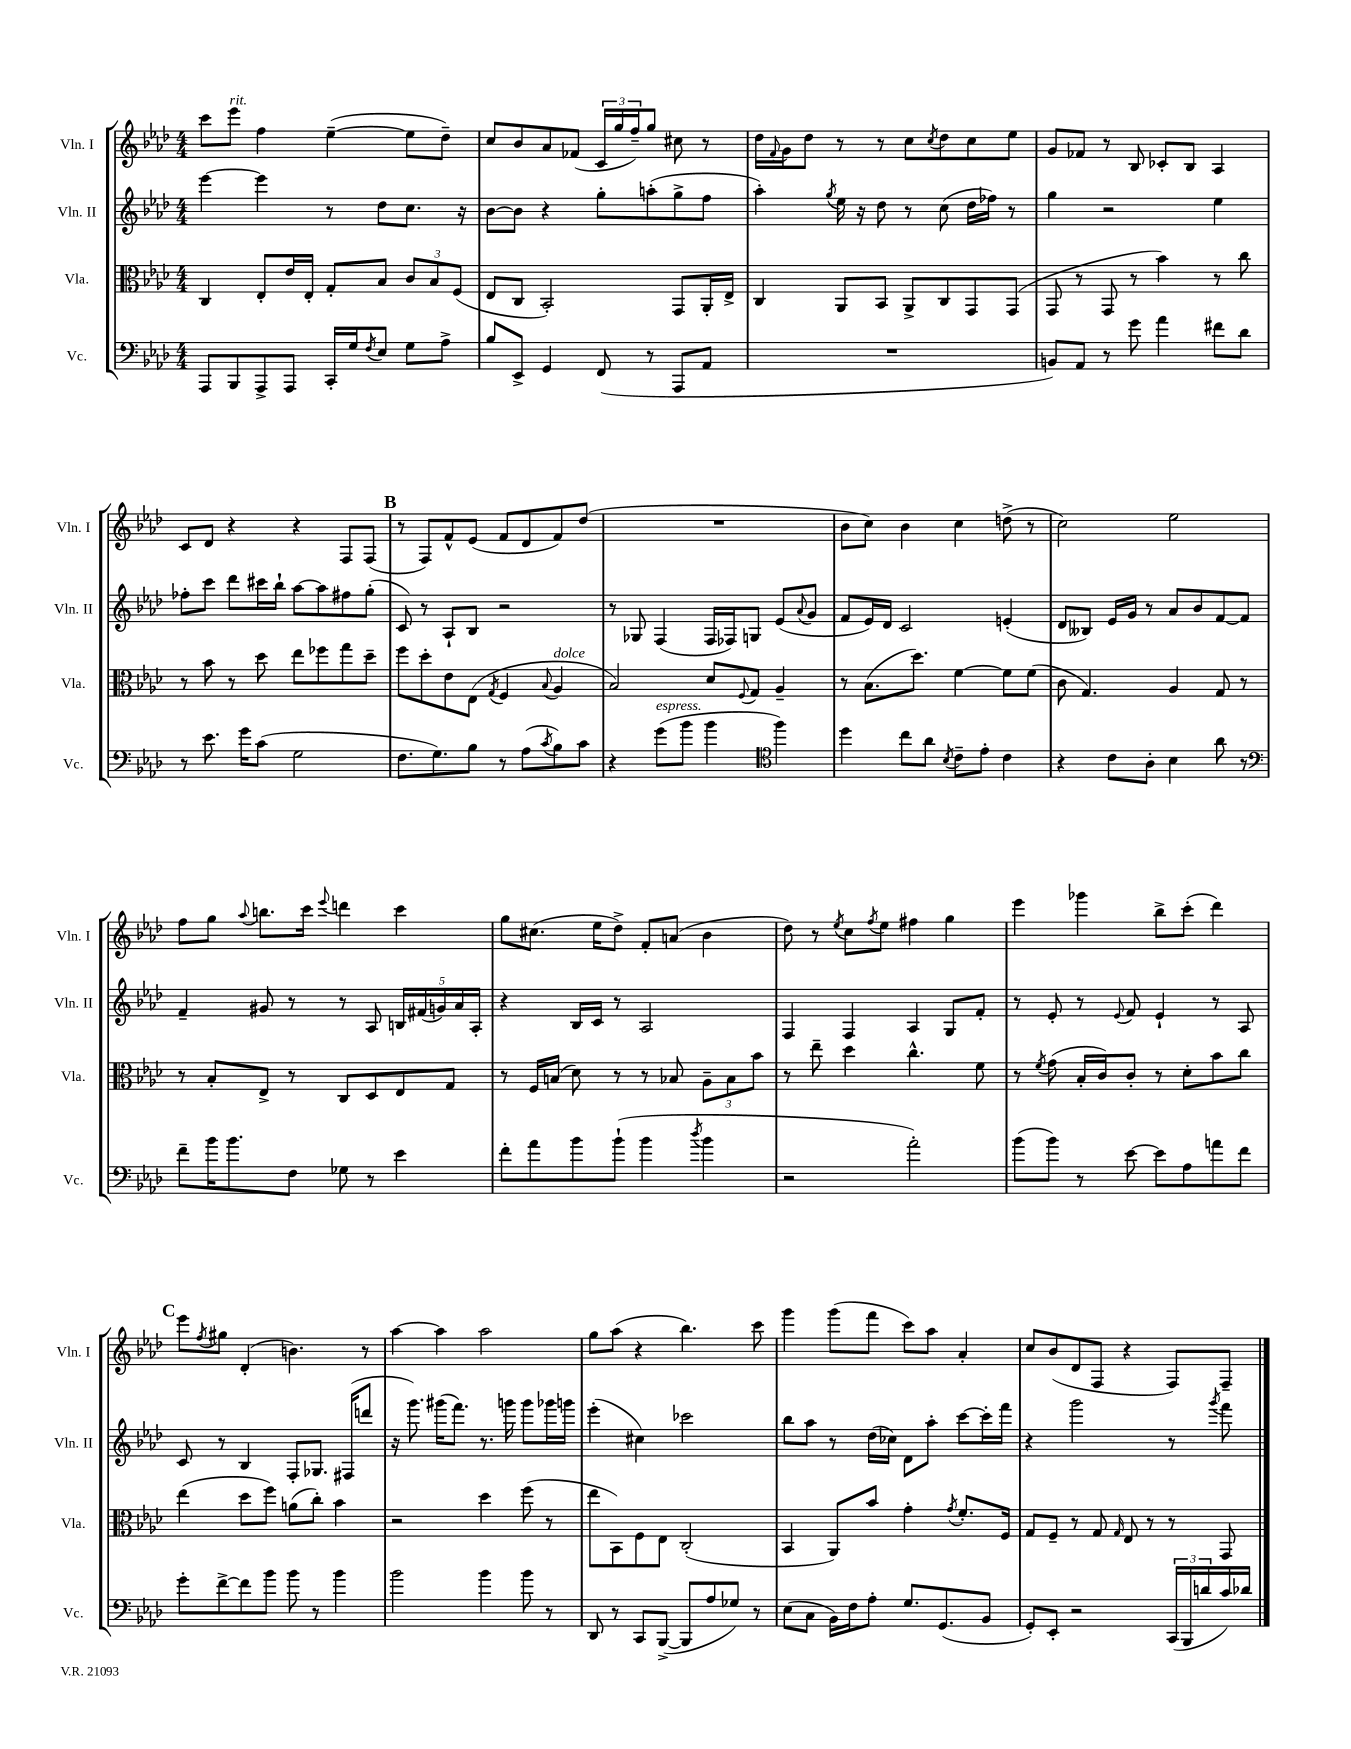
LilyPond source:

<<
\new StaffGroup <<
\new Staff = "s0" \with { instrumentName = "Vln. I" shortInstrumentName = "Vln. I" } {
    \clef treble \key aes \major \numericTimeSignature \time 4/4
    c'''8 ees'''8^\markup { \italic "rit." } f''4 ees''4~--( ees''8 des''8--) |
    c''8 bes'8 aes'8 fes'8( \tuplet 3/2 { c'16 g''16 f''16--) } g''8 cis''8 r8 |
    des''16 \appoggiatura { f'8 } g'16 des''8 r8 r8 c''8 \acciaccatura { c''8 } des''8 c''8 ees''8 |
    g'8 fes'8 r8 bes8 ces'8-. bes8 aes4 |
    c'8 des'8 r4 r4 f8 f8( |
    \mark \markup { \bold "B" } r8 f8) f'8-^ ees'8( f'8 des'8 f'8) des''8( |
    R1 |
    bes'8 c''8) bes'4 c''4 d''8->( r8 |
    c''2) ees''2 |
    f''8 g''8 \appoggiatura { aes''8 } b''8. c'''16 \appoggiatura { ees'''8 } d'''4 c'''4 |
    g''8 cis''8.( ees''16 des''8->) f'8-. a'8( bes'4 |
    des''8) r8 \acciaccatura { ees''8 } c''8 \acciaccatura { f''8 } ees''8 fis''4 g''4 |
    ees'''4 ges'''4 bes''8-> c'''8-.( des'''4) |
    \mark \markup { \bold "C" } ees'''8 \acciaccatura { f''8 } gis''8 des'4-.( b'4.) r8 |
    aes''4~ aes''4 aes''2 |
    g''8 aes''8( r4 bes''4.) c'''8 |
    g'''4 g'''8( f'''8 c'''8) aes''8 aes'4-. |
    c''8 bes'8( des'8 f8 r4 f8) f8-- \bar "|." |
}
\new Staff = "s1" \with { instrumentName = "Vln. II" shortInstrumentName = "Vln. II" } {
    \clef treble \key aes \major \numericTimeSignature \time 4/4
    ees'''4~ ees'''4 r8 des''8 c''8. r16 |
    bes'8~ bes'8 r4 g''8-. a''8-.( g''8-> f''8 |
    aes''4-.) \acciaccatura { g''8 } ees''16 r16 des''8 r8 c''8( des''16 fes''16) r8 |
    g''4 r2 ees''4 |
    fes''8-. c'''8 des'''8 cis'''16 bes''16-! aes''8~ aes''8 fis''8 g''8-.( |
    \mark \markup { \bold "B" } c'8) r8 aes8-! bes8 r2 |
    r8 ges8 f4( f16 fes16) g8 ees'8( \appoggiatura { aes'8 } g'8 |
    f'8 ees'16) des'16 c'2 e'4-.( |
    des'8 beses8) ees'16 g'16 r8 aes'8 bes'8 f'8~ f'8 |
    f'4-- gis'8 r8 r8 aes8 \tuplet 5/4 { b16 fis'16( g'16) aes'16 aes16-. } |
    r4 bes16 c'16 r8 aes2 |
    f4 f4 aes4 g8 f'8-. |
    r8 ees'8-. r8 \appoggiatura { ees'8 } f'8 ees'4-! r8 aes8 |
    \mark \markup { \bold "C" } c'8 r8 bes4 f8-. ges8. fis16( d'''8 |
    r16 g'''8.) gis'''16( f'''8.) r8. g'''16 g'''8 ges'''16 g'''16 |
    ees'''4-.( cis''4) ces'''2 |
    bes''8 aes''8 r8 des''16( ces''16) des'8 aes''8-. c'''8~ c'''16-. f'''16 |
    r4 g'''2 r8 \acciaccatura { g'''8 } f'''8 \bar "|." |
}
\new Staff = "s2" \with { instrumentName = "Vla." shortInstrumentName = "Vla." } {
    \clef alto \key aes \major \numericTimeSignature \time 4/4
    c4 ees8-. ees'16 ees16-. g8-. bes8 \tuplet 3/2 { c'8 bes8 f8( } |
    ees8 c8 bes,2-.) g,8 aes,16-. ees16-> |
    c4 aes,8 bes,8 aes,8-> c8 g,8 g,8( |
    g,8 r8 g,8 r8 bes'4) r8 c''8 |
    r8 bes'8 r8 des''8 ees''8 fes''8 g''8 des''8-- |
    \mark \markup { \bold "B" } f''8 des''8-. ees'8 ees8( \acciaccatura { g8 } f4 \appoggiatura { bes8 } aes4^\markup { \italic "dolce" } |
    bes2) des'8 \appoggiatura { f8 } g8 aes4-- |
    r8 bes8.( des''8.) f'4~ f'8 f'8( |
    c'8 g4.) aes4 g8 r8 |
    r8 bes8-. ees8-> r8 c8 des8 ees8 g8 |
    r8 f16 b16( des'8) r8 r8 bes8 \tuplet 3/2 { aes8-- bes8 bes'8 } |
    r8 ees''8-- des''4 c''4.-^ f'8 |
    r8 \acciaccatura { f'8 } g'8( bes16-. c'16) c'8-. r8 des'8-. bes'8 c''8 |
    \mark \markup { \bold "C" } ees''4( des''8 f''8) a'8( c''8-.) bes'4 |
    r2 des''4 f''8( r8 |
    ees''8 bes,8) f8 ees8 c2-.( |
    bes,4 aes,8) bes'8 g'4-. \acciaccatura { g'8 } f'8.-. f16 |
    g8 f8-- r8 g8 \grace { g16 } ees8 r8 r8 g,8 \bar "|." |
}
\new Staff = "s3" \with { instrumentName = "Vc." shortInstrumentName = "Vc." } {
    \clef bass \key aes \major \numericTimeSignature \time 4/4
    aes,,8 bes,,8 aes,,8-> aes,,8 c,16-. g16 \acciaccatura { f8 } ees8 g8 aes8-> |
    bes8 ees,8-> g,4 f,8( r8 aes,,8 aes,8 |
    R1 |
    b,8) aes,8 r8 g'8 aes'4 fis'8 des'8 |
    r8 ees'8. g'16 c'8( g2 |
    \mark \markup { \bold "B" } f8. g8.) bes8 r8 aes8( \acciaccatura { c'8 } bes8) c'8 |
    r4 g'8^\markup { \italic "espress." }( bes'8 bes'4 \clef tenor f''4) |
    des''4 c''8 aes'8 \acciaccatura { bes8 } c'8-- ees'8-. c'4 |
    r4 c'8 aes8-. bes4 aes'8 r8 |
    \clef bass f'8-- bes'16 bes'8. f8 ges8 r8 ees'4 |
    f'8-. aes'8 bes'8 bes'8-!( bes'4 \acciaccatura { des''8 } bes'4 |
    r2 aes'2-.) |
    bes'8( bes'8) r8 ees'8~ ees'8 aes8 a'8 f'8 |
    \mark \markup { \bold "C" } g'8-. f'8~-> f'8 bes'8 bes'8 r8 bes'4 |
    bes'2 bes'4 bes'8 r8 |
    des,8 r8 c,8 bes,,8~->( bes,,8 aes8 ges8) r8 |
    ees8( c8 bes,16) f16 aes8-. g8. g,8.( bes,8 |
    g,8-.) ees,8-. r2 \tuplet 3/2 { c,16( bes,,16 d'16 } c'16) des'16 \bar "|." |
}
>>
>>
\layout { \context { \Score \remove "Bar_number_engraver" } }
